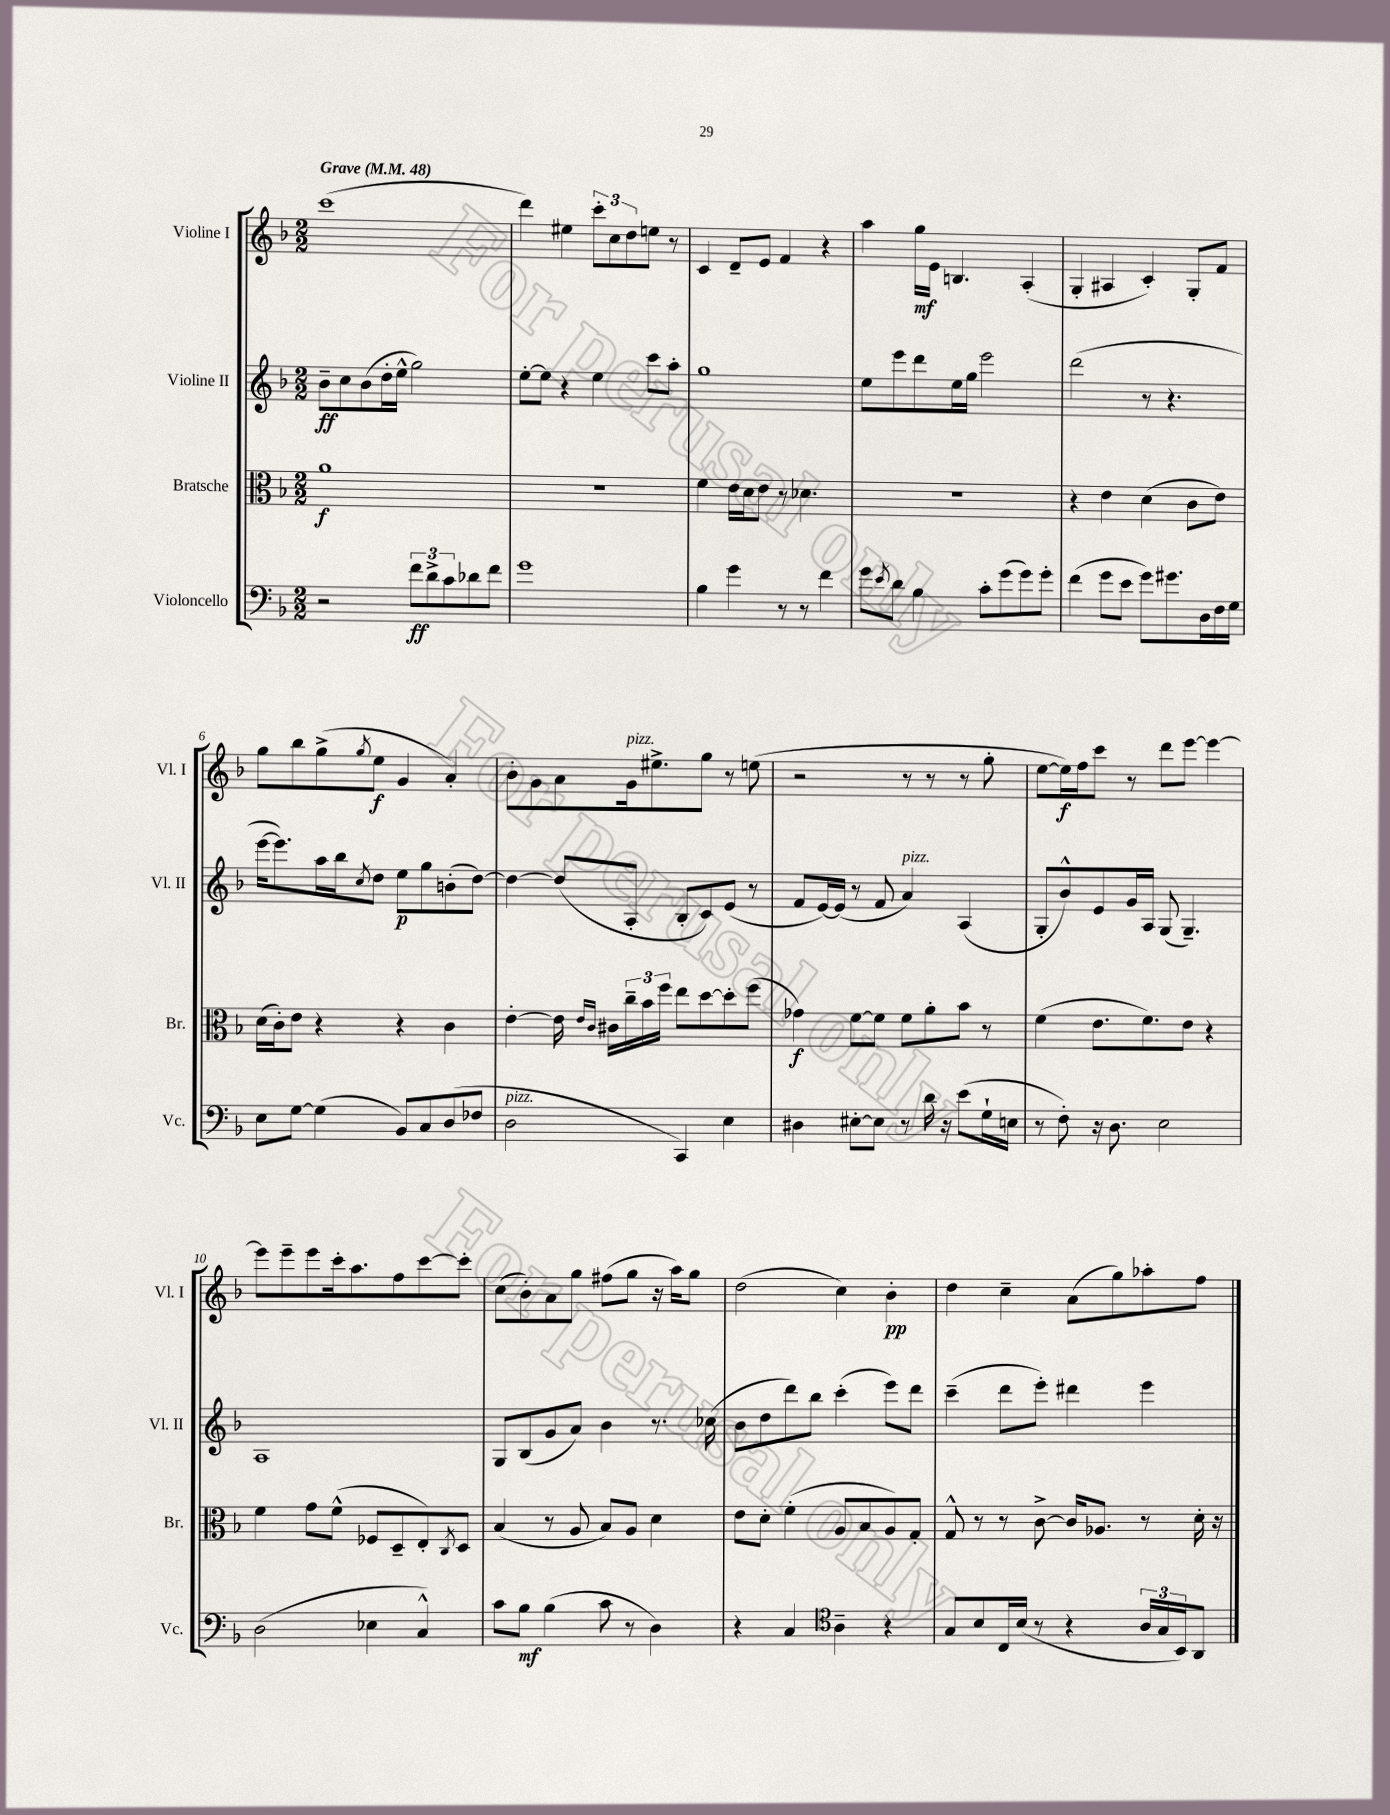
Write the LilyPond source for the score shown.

<<
\new StaffGroup <<
\new Staff = "s0" \with { instrumentName = "Violine I" shortInstrumentName = "Vl. I" } {
    \clef treble \key f \major \numericTimeSignature \time 2/2 \tempo "Grave" 4 = 48
    c'''1( |
    d'''4) eis''4 \tuplet 3/2 { c'''8-. c''8 d''8 } e''8 r8 |
    c'4 d'8-- e'8 f'4 r4 |
    a''4 g''16\mf e'16 b4. a4-.( |
    g4-. ais4 c'4-.) g8-. f'8 |
    g''8 bes''8 g''8->( \acciaccatura { g''8 } e''8\f g'4 a'4-.) |
    bes'8-. g'8 a'8 g'16^\markup { \italic "pizz." } eis''8.-> g''8 r8 e''8( |
    r2 r8 r8 r8 g''8-. |
    e''8~ e''16\f) f''16 c'''8 r8 d'''8 e'''8~ e'''4~ |
    e'''8 e'''8-- e'''8 c'''16-. a''8. f''8 c'''8~ c'''8-. |
    c''8( bes'8-.) a'8 g''8 fis''8( g''8 r16 a''16) g''8 |
    d''2( c''4) bes'4-.\pp |
    d''4 c''4-- a'8( g''8) aes''8-. f''8 \bar "|." |
}
\new Staff = "s1" \with { instrumentName = "Violine II" shortInstrumentName = "Vl. II" } {
    \clef treble \key f \major \numericTimeSignature \time 2/2
    bes'8--\ff c''8 bes'8( d''16-. e''16-^ g''2) |
    e''8~-. e''8 r4 e''4 c'''8 a''8-. |
    g''1 |
    e''8 e'''8 d'''8 e''16 g''16 e'''2 |
    d'''2( r8 r4. |
    e'''16~ e'''8.) a''16 bes''16 \acciaccatura { c''8 } d''8 e''8\p g''8 b'8-.( d''8~) |
    d''4~ d''8( a8-. bes8-. c'8) e'8( r8 |
    f'8 e'16~) e'16( r8 f'8 a'4^\markup { \italic "pizz." }) a4( |
    g8-. bes'8-^) e'8 g'16 a16 g8( g4.--) |
    a1 |
    g8 bes8( g'8 a'8) bes'4 r8. ces''16( |
    bes'8 d''8 d'''8) bes''8 c'''4-.( e'''8) d'''8 |
    c'''4--( d'''8 e'''8-.) dis'''4 e'''4 \bar "|." |
}
\new Staff = "s2" \with { instrumentName = "Bratsche" shortInstrumentName = "Br." } {
    \clef alto \key f \major \numericTimeSignature \time 2/2
    a'1\f |
    R1 |
    f'4 e'16 d'16 e'8 r8 des'4. |
    R1 |
    r4 e'4 d'4( c'8 e'8) |
    d'16( c'16-.) e'8 r4 r4 c'4 |
    e'4~-. e'16 \grace { e'16 c'16 } cis'16 \tuplet 3/2 { c''16-- bes'16 f''16 } e''8 d''8~ d''8-. f''8( |
    ges'4\f) f'8~ f'8 f'8 a'8-. bes'8 r8 |
    f'4( e'8. f'8.) e'8 r4 |
    f'4 g'8 f'8-^( fes8 d8-- e8-.) \acciaccatura { c8 } d8 |
    bes4( r8 a8 bes8) a8 d'4 |
    e'8 d'8-. f'4-.( a8 bes8 a8) g8-. |
    g8-^ r8 r8 c'8~-> c'16 aes8. r8 d'16-. r16 \bar "|." |
}
\new Staff = "s3" \with { instrumentName = "Violoncello" shortInstrumentName = "Vc." } {
    \clef bass \key f \major \numericTimeSignature \time 2/2
    r2 \tuplet 3/2 { f'8\ff d'8-> c'8 } des'8 f'8 |
    g'1 |
    bes4 g'4 r8 r8 f'4 |
    g'8 \acciaccatura { e'8 } d'8 bes4 c'8-. g'8( g'8) g'8-. |
    f'4( g'8 e'8 g'8) gis'8. d16 f16 g16 |
    e8 g8~ g4( bes,8) c8 d8( fes8 |
    d2^\markup { \italic "pizz." } c,4) e4 |
    dis4 eis8~-. eis8 r8 d'16 r16 e'8( g16-! e16 |
    r8 f8-.) r16 d8. e2 |
    d2( ees4 c4-^) |
    c'8 bes8\mf bes4( c'8 r8 d4) |
    r4 c4 \clef tenor a4-- r4 |
    g8 bes8 c16 bes16( r8 r4 \tuplet 3/2 { a16 g16 bes,16) } a,8 \bar "|." |
}
>>
>>
